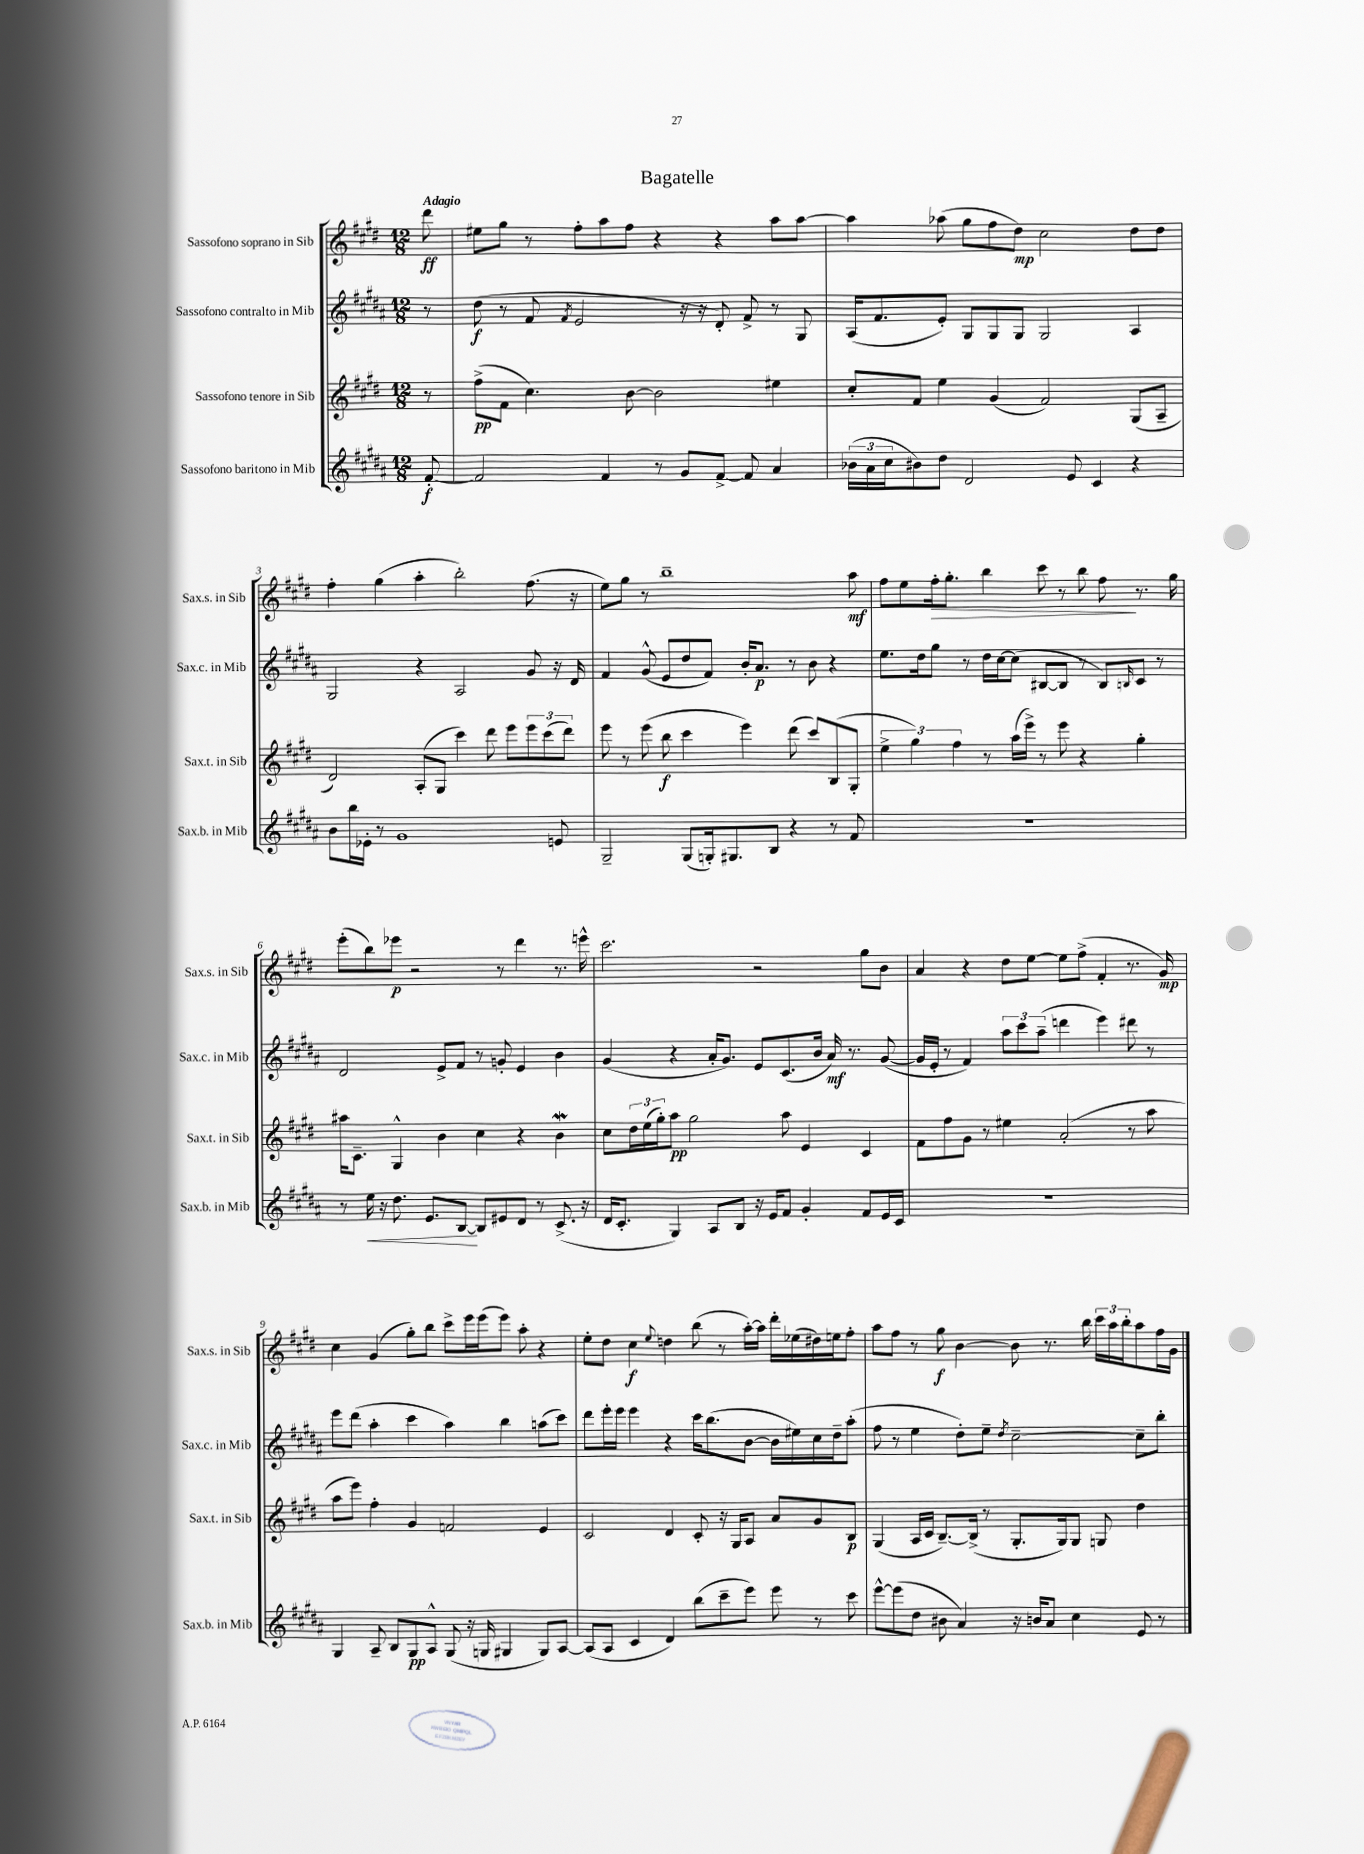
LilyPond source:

\header { title = "Bagatelle" }
<<
\new StaffGroup <<
\new Staff = "s0" \with { instrumentName = "Sassofono soprano in Sib" shortInstrumentName = "Sax.s. in Sib" } {
    \clef treble \key e \major \numericTimeSignature \time 12/8 \partial 8 \tempo "Adagio"
    dis'''8\ff |
    eis''8 gis''8 r8 fis''8-. a''8 fis''8 r4 r4 a''8 a''8~ |
    a''4 aes''8( gis''8 fis''8 dis''8\mp) cis''2 dis''8 dis''8 |
    fis''4-. gis''4( a''4-. b''2-.) fis''8.( r16 |
    e''8) gis''8 r8 b''1-- a''8\mf |
    fis''8 e''8 fis''16-.\> gis''8.-. b''4 cis'''8 r8 b''8 fis''8\! r8. gis''16 |
    e'''8-.( b''8) ees'''8\p r2 r8 dis'''4 r8. e'''16-^ |
    cis'''2. r2 gis''8 b'8 |
    a'4 r4 dis''8 e''8~ e''8 fis''8->( fis'4-. r8. gis'16\mp) |
    cis''4 gis'4( gis''8-.) b''8 cis'''8-> e'''16 e'''16( e'''8) a''8-. r4 |
    e''8-. dis''8 cis''4\f \appoggiatura { e''8 } d''4 b''8( r8 a''16~-.) a''16 dis'''16-. ees''16( dis''16) e''16 fis''8-. |
    a''8 fis''8 r8 gis''8\f b'4~ b'8 r8. b''16 \tuplet 3/2 { cis'''16 a''16 b''16-. } a''8 fis''16 gis'16 \bar "|." |
}
\new Staff = "s1" \with { instrumentName = "Sassofono contralto in Mib" shortInstrumentName = "Sax.c. in Mib" } {
    \clef treble \key b \major \numericTimeSignature \time 12/8 \partial 8
    r8 |
    dis''8\f( r8 fis'8 \acciaccatura { fis'8 } e'2 r16 r16 dis'8-.) fis'8-> r8 gis8 |
    ais16( fis'8. e'8-.) gis8 gis8 gis8 gis2 ais4 |
    gis2 r4 ais2 gis'8 r16 dis'16 |
    fis'4 gis'8-^( e'8 dis''8 fis'8) b'16-. ais'8.\p r8 b'8 r4 |
    e''8. dis''16 gis''8 r8 dis''16 cis''16~ cis''8( bis8~ bis8 r8 bis8) \grace { b16 } cis'8 r8 |
    dis'2 e'8-> fis'8 r8 g'8-. e'4 b'4 |
    gis'4( r4 ais'16-. gis'8.) e'8 cis'8.( b'16 ais'16\mf) r8. gis'8~( |
    gis'16 e'16-. r8 fis'4) \tuplet 3/2 { ais''8 cis'''8 ais''8--( } d'''4 e'''4) dis'''8 r8 |
    e'''8 dis'''8( ais''4-. cis'''4 ais''4) b''4 a''8( cis'''8) |
    dis'''8 e'''16-. e'''16 e'''4 r4 cis'''16 b''8.( b'8~ b'16 eis''16) cis''16 dis''16-- ais''8-.( |
    fis''8 r8 e''4 dis''8-.) e''8-- \acciaccatura { dis''8 } cis''2~-- cis''8-- b''8-. \bar "|." |
}
\new Staff = "s2" \with { instrumentName = "Sassofono tenore in Sib" shortInstrumentName = "Sax.t. in Sib" } {
    \clef treble \key e \major \numericTimeSignature \time 12/8 \partial 8
    r8 |
    fis''8->\pp( fis'8 cis''4.) b'8~ b'2 eis''4 |
    cis''8-. fis'8 e''4 gis'4( fis'2) gis8( a8-- |
    dis'2) a8-.( gis8 cis'''4) dis'''8 e'''8 \tuplet 3/2 { e'''8 cis'''8( dis'''8) } |
    e'''8 r8 e'''8( b''8\f cis'''4 e'''4) dis'''8( cis'''8) b8( gis8-. |
    \tuplet 3/2 { e''4-> gis''4) fis''4 } r8 a''16( e'''16->) r8 e'''8 r4 gis''4-. |
    ais''16 cis'8.-- gis4-^ b'4 cis''4 r4 b'4\mordent |
    cis''8 \tuplet 3/2 { dis''16 e''16( gis''16-.) } a''8\pp gis''2 a''8 e'4 cis'4 |
    fis'8 fis''8 gis'8 r8 eis''4 a'2-.( r8 a''8 |
    a''8 e'''8) fis''4-. gis'4 f'2 e'4 |
    cis'2 dis'4 cis'8-. r16 gis16 a8 a'8 gis'8 b8\p |
    gis4( a16 cis'16 b8.~--) b16->( r8 gis8.-. gis16) gis8 g8 dis''4 \bar "|." |
}
\new Staff = "s3" \with { instrumentName = "Sassofono baritono in Mib" shortInstrumentName = "Sax.b. in Mib" } {
    \clef treble \key b \major \numericTimeSignature \time 12/8 \partial 8
    fis'8~-.\f |
    fis'2 fis'4 r8 gis'8 fis'8~-> fis'8 ais'4 |
    \tuplet 3/2 { bes'16( ais'16 cis''16 } bis'8) dis''8 dis'2 e'8 cis'4 r4 |
    b'8 b''16 ees'16-. r8 gis'1 e'8 |
    gis2-- gis8( g16-.) gis8. b8 r4 r8 fis'8 |
    R1. |
    r8 e''16\< r16 dis''8. e'8. b8~\! b8 eis'8 dis'8 r8 cis'8.->( r16 |
    dis'16 cis'8.-. gis4) ais8 b8 r16 e'16 fis'8 gis'4-. fis'8 e'16 cis'16 |
    R1. |
    gis4 ais8-- b8 gis8\pp ais8-^ gis8( r16 g16 gis4 gis8) ais8~ |
    ais8( ais8 cis'4 dis'4) b''8( cis'''8-- e'''8) e'''8 r8 cis'''8 |
    e'''8~-^ e'''8( dis''8 bis'8 ais'4) r16 b'16 ais'8 cis''4 e'8 r8 \bar "|." |
}
>>
>>
